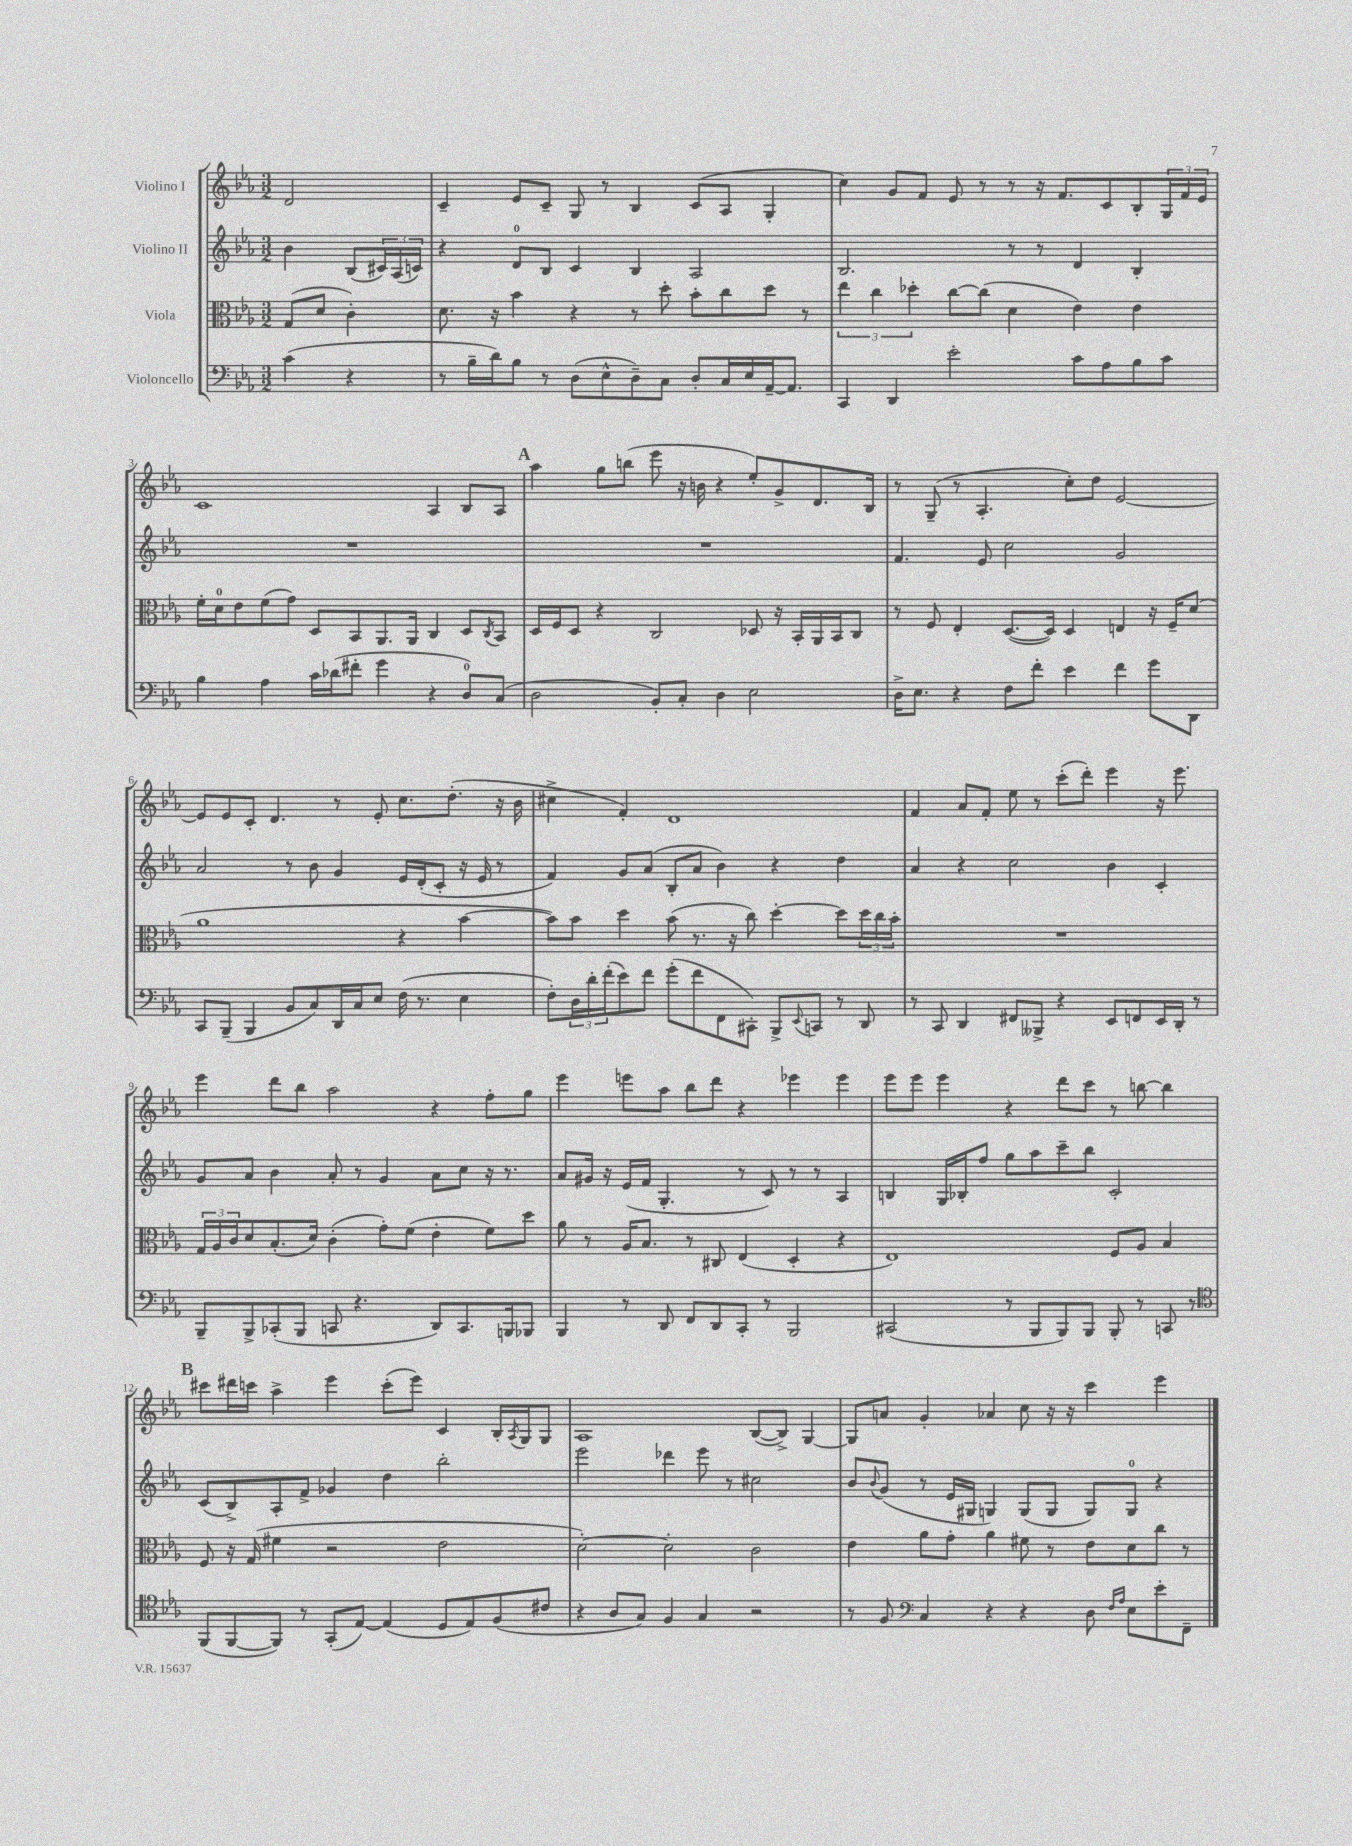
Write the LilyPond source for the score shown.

<<
\new StaffGroup <<
\new Staff = "s0" \with { instrumentName = "Violino I" } {
    \clef treble \key ees \major \numericTimeSignature \time 3/2 \partial 2
    d'2 |
    c'4-- ees'8 c'8-- g8 r8 bes4 c'8( aes8 g4-. |
    c''4) g'8 f'8 ees'8 r8 r8 r16 f'8. c'8 bes8-. \tuplet 3/2 { g16 f'16 ees'16 } |
    c'1 aes4 bes8 aes8 |
    \mark \markup { \bold "A" } aes''4 g''8 b''8( ees'''8 r16 b'16 r4 ees''8-.) g'8-> d'8. bes16 |
    r8 g8--( r8 aes4.-. c''8-.) d''8 ees'2~ |
    ees'8 ees'8 c'8-. d'4. r8 ees'8-. c''8. d''8.-.( r16 bes'16 |
    cis''4-> f'4-.) d'1 |
    f'4 aes'8 f'8-. ees''8 r8 c'''8-.( d'''8-.) ees'''4 r16 ees'''8. |
    ees'''4 d'''8 bes''8 aes''2 r4 f''8-. g''8 |
    ees'''4 e'''8 aes''8 bes''8 d'''8 r4 ees'''4 ees'''4 |
    ees'''8 ees'''8 ees'''4 r4 d'''8 c'''8 r8 b''8~ b''4 |
    \mark \markup { \bold "B" } cis'''8 dis'''16 c'''16 aes''4-> ees'''4 c'''8-.( ees'''8) c'4 bes16-. \acciaccatura { aes8 } g16 g8 |
    aes1 bes8~( bes8->) g4~ |
    g8 a'8 g'4-. aes'4 c''8 r16 r16 c'''4 ees'''4 \bar "|." |
}
\new Staff = "s1" \with { instrumentName = "Violino II" } {
    \clef treble \key ees \major \numericTimeSignature \time 3/2 \partial 2
    bes'4 bes8( \tuplet 3/2 { cis'16) aes16( c'16) } |
    r4 d'8-0 bes8 c'4 bes4 aes2 |
    bes2. r8 r8 d'4 bes4-. |
    R1. |
    \mark \markup { \bold "A" } R1. |
    f'4. ees'8 c''2 g'2 |
    aes'2 r8 bes'8 g'4 ees'16 d'16-.( c'8-. r16 ees'16 r8 |
    f'4) g'8 aes'8( bes8-. aes'8 bes'4) r4 d''4 |
    aes'4 r4 c''2 bes'4 c'4-. |
    g'8 aes'8 bes'4 aes'8-. r8 g'4 aes'8 c''8 r16 r8. |
    aes'8 gis'16 r16 ees'16( f'16 g4.-. r8 c'8) r8 r8 aes4 |
    b4 g16 bes16-. f''8 g''8 aes''8 c'''8-- bes''8 c'2-. |
    \mark \markup { \bold "B" } c'8( bes8->) aes8-. f'8-> ges'4 d''4 bes''2-. |
    ees'''2 des'''4 ees'''8 r8 cis''2 |
    bes'8 \appoggiatura { bes'8 } g'8( r8 ees'16 gis16 g4) g8( g8 g8) g8-0 r4 \bar "|." |
}
\new Staff = "s2" \with { instrumentName = "Viola" } {
    \clef alto \key ees \major \numericTimeSignature \time 3/2 \partial 2
    g8( d'8 c'4-.) |
    d'8. r16 bes'4 r4 r8 d''8-. bes'8-. c''8 d''8 r8 |
    \tuplet 3/2 { ees''4 c''4 des''4-. } c''8~ c''8( d'4 ees'4) ees'4 |
    f'16-. d'16-0 ees'8 f'8( g'8) d8 bes,8 aes,8. aes,16 c4 d8 \acciaccatura { c8 } bes,8 |
    \mark \markup { \bold "A" } d16 f16 d8 r4 c2 des8 r16 bes,16-. aes,16 bes,16 c8 |
    r8 f8 ees4-. d8.~( d16) d4 e4 r16 f16-- d'8( |
    aes'1 r4 bes'4~ |
    bes'8) bes'8 d''4 bes'8( r8. r16 c''8) d''4~-. d''8 \tuplet 3/2 { d''16 c''16 bes'16-. } |
    R1. |
    \tuplet 3/2 { g16 aes16 c'16 } d'8 bes8.-.( d'16) c'4-.( g'8-.) f'8( ees'4-. f'8) d''8 |
    aes'8 r8 aes16 bes8. r8 cis8 ees4( d4-. r4 |
    ees1) f8 aes8 bes4 |
    \mark \markup { \bold "B" } f8 r16 g16( fis'4 r2 ees'2 |
    d'2~-.) d'2-. c'2 |
    ees'4 aes'8 g'8-. aes'4 fis'8 r8 ees'8 d'8 c''8 r8 \bar "|." |
}
\new Staff = "s3" \with { instrumentName = "Violoncello" } {
    \clef bass \key ees \major \numericTimeSignature \time 3/2 \partial 2
    c'4( r4 |
    r8 bes16-- d'16) bes8 r8 d8( ees8-^ d8--) c8 d8-. c16 ees16 aes,16~-- aes,8. |
    c,4 d,4 ees'2-. c'8 aes8 bes8 c'8 |
    bes4 aes4 c'16 des'16( fis'8-. g'4 r4 d8-0) c8( |
    \mark \markup { \bold "A" } d2 bes,8-.) c8-. d4 ees2 |
    d16-> ees8. r4 f8 f'8-. ees'4 f'4 g'8 d,8 |
    c,8 bes,,8--( bes,,4 bes,8 c8) d,16 c16 ees8 f16( r8. ees4 |
    f8-.) \tuplet 3/2 { d16 d'16-. f'16-.( } ees'8) f'8 g'8-.( f'8 f,8 cis,8-.) bes,,8-> \appoggiatura { ees,8 } c,8 r8 d,8 |
    r8 c,8 d,4 fis,8 beses,,8-> r4 ees,8 f,8 ees,16 d,16-. r8 |
    bes,,8-- bes,,8-> ces,8-.( bes,,8 c,8 r4. d,8) c,8. b,,16 bes,,8 |
    bes,,4 r8 d,8 f,8 d,8 c,8-. r8 bes,,2 |
    cis,2( r8 bes,,8 bes,,8) bes,,8 bes,,8-. r8 c,8 r8 |
    \mark \markup { \bold "B" } \clef tenor f,8( f,8~ f,8) r8 g,8-.( ees8~) ees4( d8 ees8) f8( cis'8 |
    r4 aes8 g8) f4 g4 r2 |
    r8 f8 \clef bass c4 r4 r4 d8 \grace { f16 aes16 } ees8 ees'8-. f,8-- \bar "|." |
}
>>
>>
